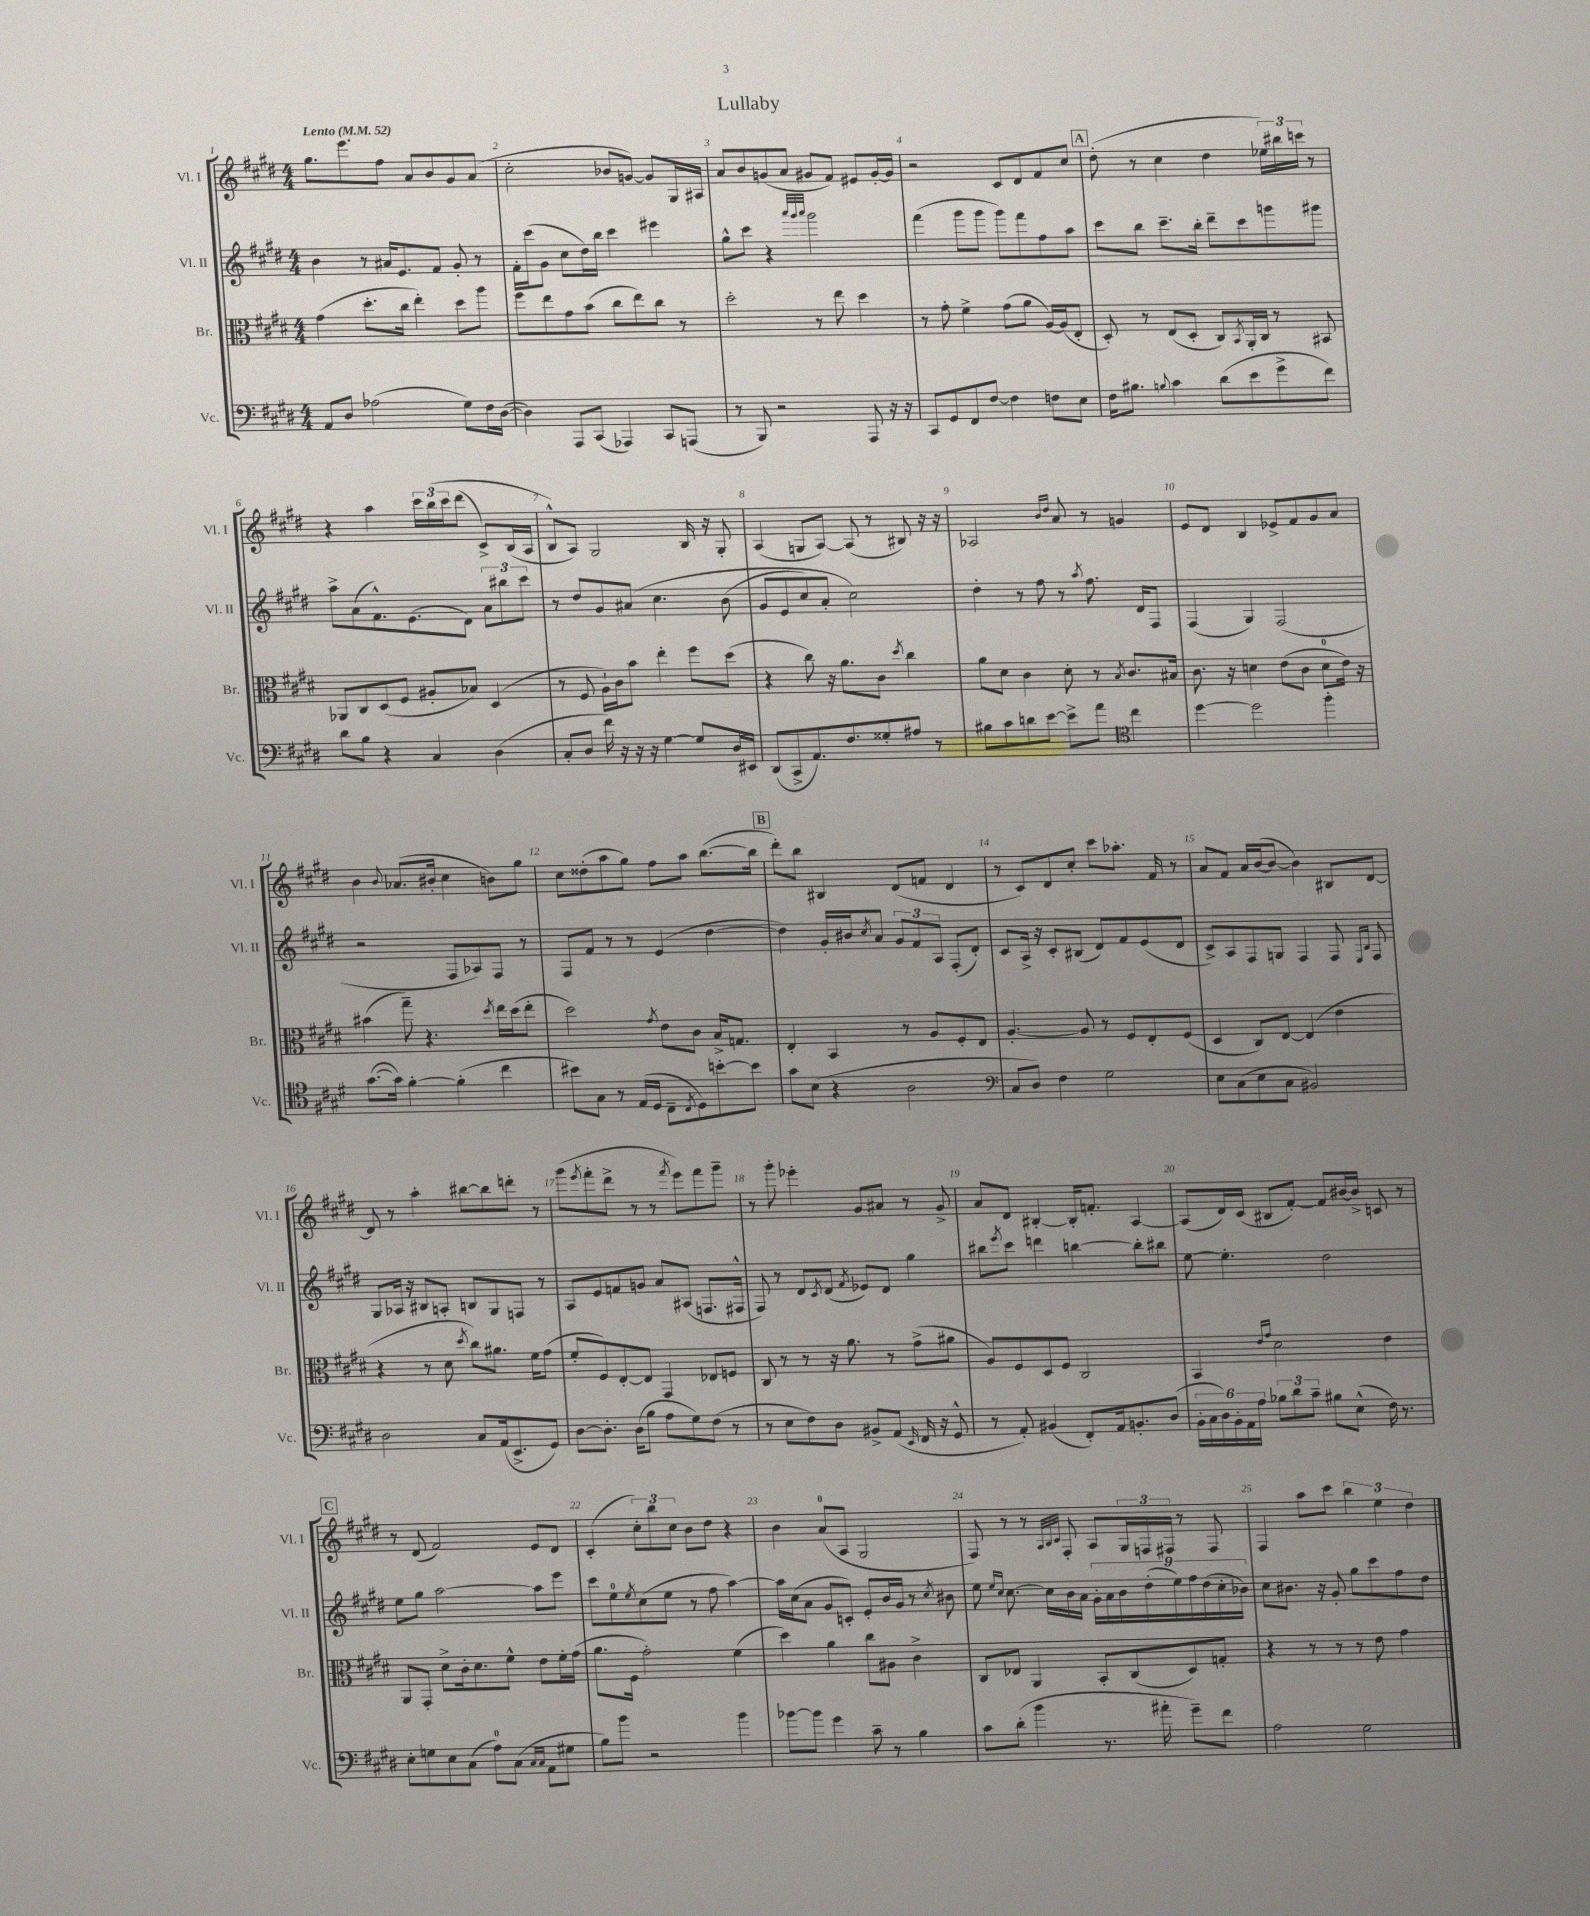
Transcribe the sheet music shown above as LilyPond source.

\header { title = "Lullaby" }
<<
\new StaffGroup <<
\new Staff = "s0" \with { instrumentName = "Vl. I" shortInstrumentName = "Vl. I" } {
    \clef treble \key e \major \numericTimeSignature \time 4/4 \tempo "Lento" 4 = 52
    gis''8. e'''8. fis''8 a'8 b'8 gis'8 a'8( |
    cis''2-. bes'8 g'8~) g'8 gis16 ais16 |
    a'8 b'8 g'8( a'8 gis'8 fis'8) eis'8 gis'16~-. gis'16 |
    r2 cis'8 dis'8 fis'8 cis''8 |
    \mark \markup { \box "A" } dis''8-.( r8 cis''4 dis''4 \tuplet 3/2 { ees''16) bis''16 c'''16 } r8 |
    r4 a''4 \tuplet 3/2 { cis'''16 b''16\( cis'''16 } dis'''8( cis'8->) b16( a16 |
    b8-^\) a8) gis2 b16 r16 gis8-. |
    a4( g8 a8~) a8( r8 bis8) r16 r16 |
    aes2 \grace { b'16 dis''16 } a'8 r8 g'4 |
    e'8 dis'8 b4 ees'8-> fis'8 gis'8 a'8 |
    b'4 \appoggiatura { b'8 } aes'8.( bis'16-. cis''4 b'8) gis''8 |
    cis''8 disis''8-.( a''8 gis''8) fis''8 a''8 b''8.~( b''16 |
    \mark \markup { \box "B" } dis'''8-.) b''8 bis4 dis'8( f'8 dis'4 |
    r8 cis'8) dis'8 cis''8-. cis'''8 aes''8.-. fis'16 r8 |
    a'8 fis'8 a'16 b'16~( b'8~ b'4) bis8 dis'8~ |
    dis'8 r8 a''4-. bis''8~ bis''8 d'''8-. r8 |
    gis'''8( \acciaccatura { e'''8 } fis'''8-. dis'''8-> r8 r8 \acciaccatura { fis'''8 } e'''8) fis'''8 gis'''8-- |
    r8 gis'''8-. ees'''4-. gis'8 ais'8 r8 gis'8-> |
    a'8 dis'8 bis4~-. bis16-. f'8.-. a4~ |
    a8( dis'16) cis'16( bis8 fis'8~-.) fis'8 bis'16~ bis'16-> c'8 r8 |
    \mark \markup { \box "C" } r8 dis'8( fis'2) e'8 dis'8 |
    cis'4-.( \tuplet 3/2 { cis''8-.) b''8 cis''8 } b'8 dis''8 r4 |
    b'4 a'8-0( a8 gis2 |
    fis8) r8 r8 \grace { a32 b32 cis'32 } fis8-. a8 \tuplet 3/2 { gis16 f16 fis16 } r8 fis8 |
    fis4 a''8 cis'''8 \tuplet 3/2 { b''4 e''4 dis''4 } \bar "|." |
}
\new Staff = "s1" \with { instrumentName = "Vl. II" shortInstrumentName = "Vl. II" } {
    \clef treble \key e \major \numericTimeSignature \time 4/4
    b'4 r8 ais'16 e'8. fis'8 gis'8-. r8 |
    fis'16-. cis'''16( gis'8 cis''8 dis''16) b''16 cis'''4 eis'''4 |
    gis''8-^ cis'''8 r4 \grace { a'''32 gis'''32 a'''32 } gis'''2 |
    fis'''4( gis'''8 gis'''8 gis'''8) fis'''8 fis''8 a''8 |
    \mark \markup { \box "A" } cis'''8 b''8 cis'''8.-- b''16-. dis'''8-- cis'''8 g'''8 gis'''8 |
    a''8-> a'8( fis'8.-^) e'8.( dis'8) \tuplet 3/2 { a'8 bis''8 cis'''8 } |
    r8 dis''8 gis'8 ais'8\( cis''4. b'8( |
    gis'8 e'8 cis''8) a'8-. cis''2\) |
    dis''4-. r8 fis''8 r8 \acciaccatura { a''8 } fis''8. dis'16 fis8 |
    fis4( gis4) fis2( |
    r2 fis8 aes8) fis8 r8 |
    fis8 fis'8 r8 r8 e'4( dis''4~ |
    \mark \markup { \box "B" } dis''4) gis'16-. bis'16 \acciaccatura { cis''8 } a'8 \tuplet 3/2 { gis'8 fis'8 a8 } fis8-.( dis'8-.) |
    cis'8 a16-> r16 cis'8-. bis8( dis'8) fis'8 e'8( dis'8 |
    cis'8->) a8 fis8 g8 fis4 fis8 \grace { e16 b16 } fis8 |
    gis8 aes16 r16 bis8 a8-. b8 gis8 f8 r8 |
    a8 e'8 f'8 g'8 a'8 ais8( f8. fis16-^ |
    fis8) r8 dis'8 \acciaccatura { cis'8 } dis'8( \acciaccatura { fis'8 } ees'8) dis'8 gis''4 |
    bis''8 \acciaccatura { e'''8 } cis'''8 d'''4 b''4~ b''8-. bis''8 |
    e''8~ e''4.-. dis''2 |
    \mark \markup { \box "C" } e''8 gis''8 a''2~ a''8 e'''8 |
    cis'''8 e''8-0 \acciaccatura { e''8 } cis''8( e''8 r8 fis''8 a''4~) |
    a''16 cis''16( a'8 gis'8 c'8-.) e'8-. b'16 gis'16 r8 \acciaccatura { cis''8 } bis'8 |
    e''8 \grace { e''16 cis''16 } cis''8.~ cis''16 b'16 a'16 \tuplet 9/8 { gis'16-. a'16 b'16 dis''16-.( e''16) fis''16 dis''16( cis''16-. bes'16) } |
    cis''8 bis'8. r16 gis'8-. gis''8 cis'''8 fis''8 dis''8 \bar "|." |
}
\new Staff = "s2" \with { instrumentName = "Br." shortInstrumentName = "Br." } {
    \clef alto \key e \major \numericTimeSignature \time 4/4
    gis'4( dis''8.-. cis''16 e''4-.) dis''8 a''8 |
    fis''8 e''8 gis'8 b'8( cis''8 e''8) cis''8 r8 |
    dis''2-. r8 e''8 dis''4 |
    r8 gis'8-. fis'4-> gis'8( a'8 a16~) a16( e8-. |
    \mark \markup { \box "A" } dis8-.) r8 e8( dis8-. cis8) \acciaccatura { b,8 } a,16-. cis16 r8 bis,8 |
    aes,8 cis8 dis8( fis8 ais8-. bes8) dis4( |
    r8 fis8 a16-!) cis'16 b'8 e''4-. fis''8 dis''8( |
    r4 cis''8) r16 a'8. cis'8 \acciaccatura { dis''8 } cis''4 |
    a'8 dis'8 cis'4 dis'8-. r8 \acciaccatura { b8 } cis'8. bis16 |
    cis'8. r16 d'4 e'8( cis'8 d'8-0 e'16) r16 |
    bis'4( gis''8--) r4. \acciaccatura { dis''8 } e''16 dis''16( e''8-. |
    dis''2) \acciaccatura { gis'8 } e'8 cis'8 b16-> g8. |
    \mark \markup { \box "B" } e4-. b,4 r8 a8 fis8-. e8 |
    a4.~-. a8 r8 fis8 e8-. fis8( |
    dis4 cis8) e8~ e4( e'4 |
    r4 r8 dis'8 \acciaccatura { dis''8 } cis''8) ais'8. fis'16 gis'8( |
    fis'8-. fis8) e8~-. e8 gis,4 ees8 f8 |
    cis8 r8 r8 r16 a'8. r8 gis'8->( ais'8 |
    a8) fis8 dis8 fis8 cis2 |
    b,4 \grace { e'16 gis'16 } dis'2 e'4 |
    \mark \markup { \box "C" } a,8 gis,8-. dis'8-> cis'16-. dis'8. fis'8-^ e'8 fis'16-. gis'16( |
    a'8. fis16 gis'2-.) fis'4( |
    dis''4) a'4 cis''8 ais8 cis'4-> |
    cis8 ees8 a,4 b,8-. cis8( dis8) g8-. |
    r4 r8 r8 r8 e'8 gis'4 \bar "|." |
}
\new Staff = "s3" \with { instrumentName = "Vc." shortInstrumentName = "Vc." } {
    \clef bass \key e \major \numericTimeSignature \time 4/4
    a,8 dis8 aes2( gis8) fis16 dis16~( |
    dis4) a,,8 cis,8( aes,,4) cis,8 a,,8( |
    r8 b,,8) r2 a,,8 r16 r16 |
    cis,8 gis,8 fis,8 fis8~ fis4 f8 e8 |
    \mark \markup { \box "A" } fis16 bis8. \appoggiatura { b8 } cis'4 dis'8( e'8 gis'8-> fis'8) |
    dis'8 b8 r4 cis4 dis4( |
    cis8-. dis8 fis'16) r16 r16 r16 gis4~ gis8 dis16 eis,16 |
    dis,8( cis,8-> a,8.) fis8. gisis8-. ais8 r8 |
    bis8 cis'8 d'8 e'8~ e'8-> a'8 \clef tenor cis''4 |
    dis''4~ dis''2 fis''4-. |
    gis'8.~( gis'16) fis'4~-. fis'4-.( cis''4 |
    bis'8) gis8 r8 e16( dis16 cis8-- \acciaccatura { cis8 } dis8) b'8~-. b'8 |
    \mark \markup { \box "B" } gis'8 b8( r4 a2 |
    \clef bass cis8 dis8) fis4 gis2 |
    e8 cis8( e8 cis8 bis,2) |
    dis2 cis8 a,16( e,8.-> gis,8) |
    dis8~ dis8.-. dis16( b8 a8 gis8) fis8( r8 |
    r8 e8 fis8) dis8 bis,8-> a,8( \grace { e,16 } fis,16 r16 gis,8-^ |
    r8 a,8-.) bis,4( fis,8-.) a,16 b,8.-. dis8( |
    \tuplet 6/4 { b,16-. cis16 dis16) b,16-. a,16 a16 } \tuplet 3/2 { bes8 dis'8 cis'8-- } bis8 e8-^( fis16) r8. |
    \mark \markup { \box "C" } e8-. g8 e8 cis8( a8-0) cis8( \grace { cis16 cis16 } a,8 gis8 |
    b8) b'8 r2 b'4 |
    bes'8~ bes'8 gis'4 cis'8-- r8 b4 |
    cis'8 dis'8-.( b'4 r8. ais'16-. gis'8--) fis'8 |
    a2 gis2 \bar "|." |
}
>>
>>
\layout { \context { \Score \override BarNumber.break-visibility = ##(#f #t #t) barNumberVisibility = #all-bar-numbers-visible } }
